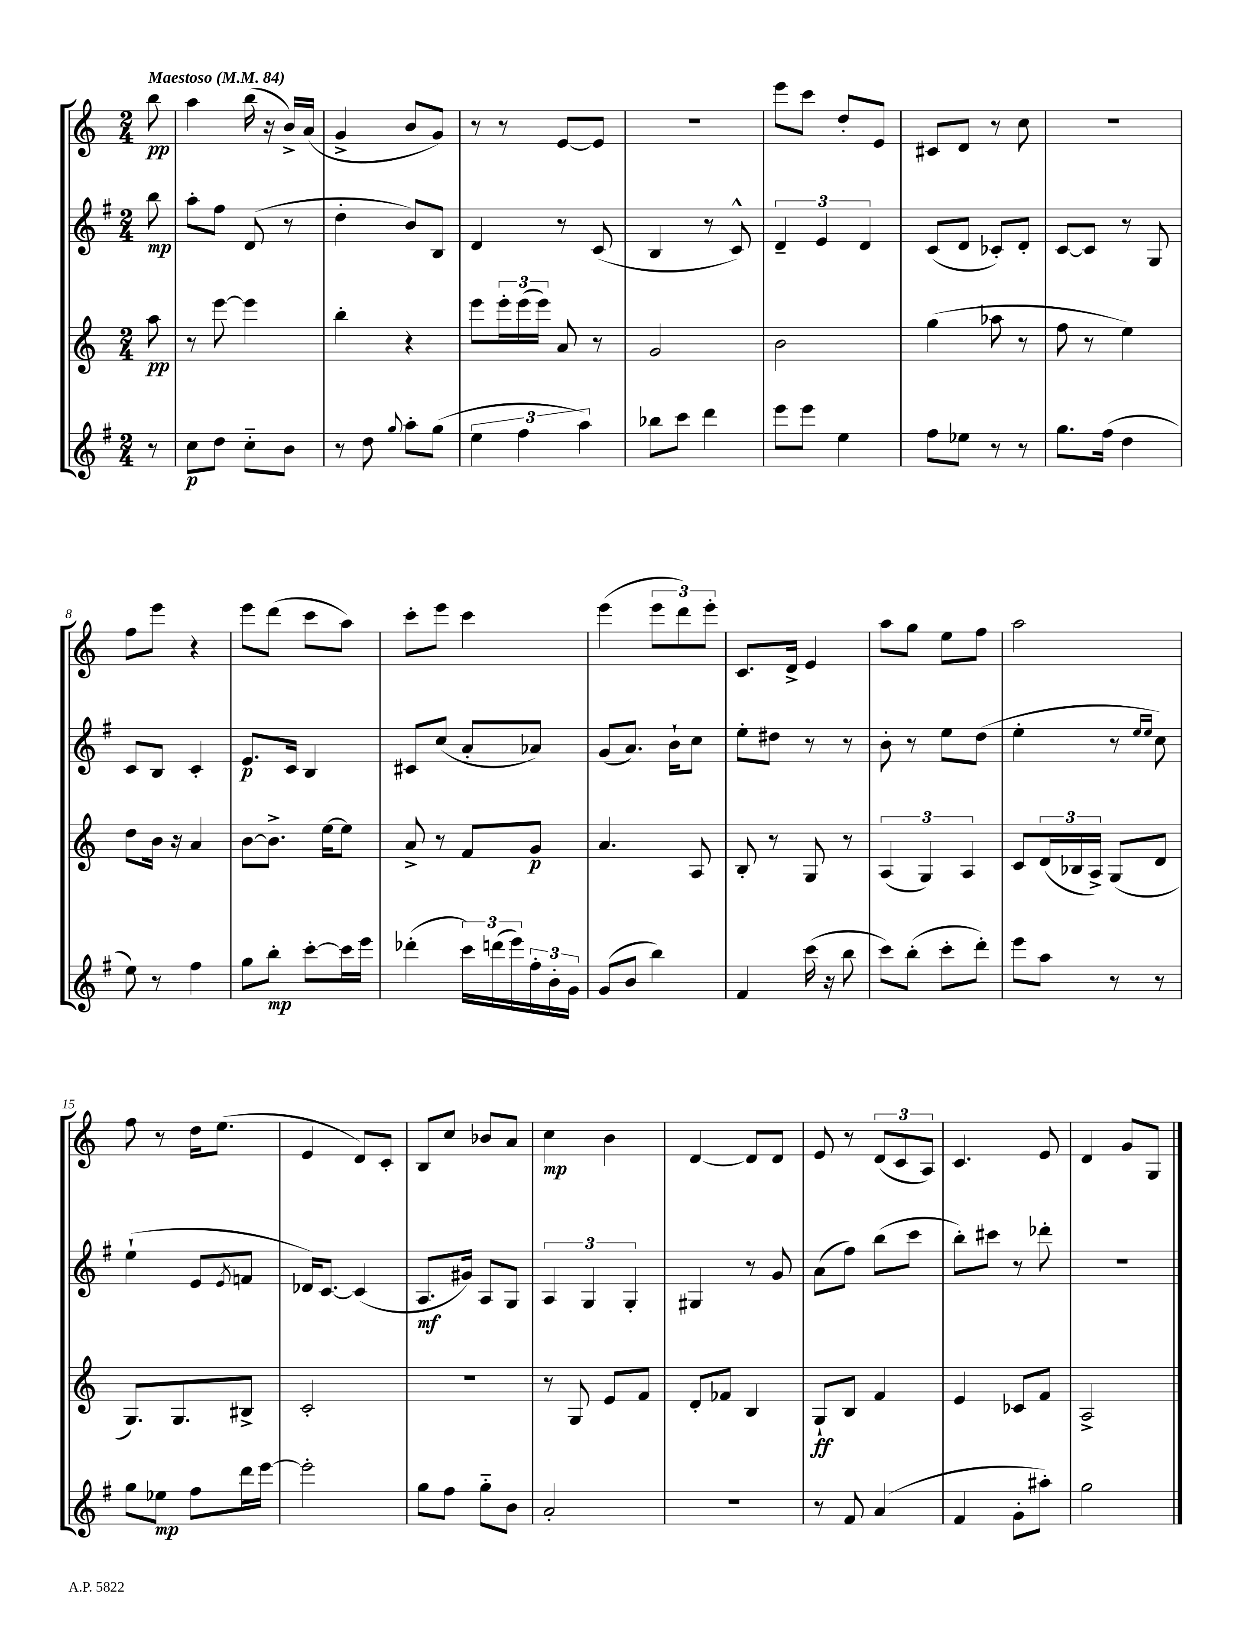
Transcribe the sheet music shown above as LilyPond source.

<<
\new StaffGroup <<
\new Staff = "s0" {
    \clef treble \key c \major \numericTimeSignature \time 2/4 \partial 8 \tempo "Maestoso" 4 = 84
    b''8\pp |
    a''4 b''16( r16 b'16->) a'16( |
    g'4-> b'8 g'8) |
    r8 r8 e'8~ e'8 |
    R2 |
    e'''8 c'''8 d''8-. e'8 |
    cis'8 d'8 r8 c''8 |
    r2 |
    f''8 e'''8 r4 |
    e'''8 d'''8( c'''8 a''8) |
    c'''8-. e'''8 c'''4 |
    e'''4( \tuplet 3/2 { e'''8 d'''8) e'''8-. } |
    c'8. d'16-> e'4 |
    a''8 g''8 e''8 f''8 |
    a''2 |
    f''8 r8 d''16 e''8.( |
    e'4 d'8) c'8-. |
    b8 c''8 bes'8 a'8 |
    c''4\mp b'4 |
    d'4~ d'8 d'8 |
    e'8 r8 \tuplet 3/2 { d'8( c'8 a8) } |
    c'4. e'8 |
    d'4 g'8 g8 \bar "|." |
}
\new Staff = "s1" {
    \clef treble \key g \major \numericTimeSignature \time 2/4 \partial 8
    b''8\mp |
    a''8-. fis''8 d'8( r8 |
    d''4-. b'8) b8 |
    d'4 r8 c'8( |
    b4 r8 c'8-^) |
    \tuplet 3/2 { d'4-- e'4 d'4 } |
    c'8( d'8 ces'8-.) d'8-. |
    c'8~ c'8 r8 g8 |
    c'8 b8 c'4-. |
    e'8.\p c'16 b4 |
    cis'8 c''8( a'8-. aes'8) |
    g'8( a'8.) b'16-! c''8 |
    e''8-. dis''8 r8 r8 |
    b'8-. r8 e''8 d''8( |
    e''4-. r8 \grace { e''16 e''16 } c''8) |
    e''4-!( e'8 \acciaccatura { e'8 } f'8 |
    des'16) c'8.~ c'4( |
    a8.\mf gis'16) a8 g8 |
    \tuplet 3/2 { a4 g4 g4-. } |
    gis4 r8 g'8 |
    a'8( fis''8) b''8( c'''8 |
    b''8-.) cis'''8 r8 des'''8-. |
    R2 \bar "|." |
}
\new Staff = "s2" {
    \clef treble \key c \major \numericTimeSignature \time 2/4 \partial 8
    a''8\pp |
    r8 e'''8~ e'''4 |
    b''4-. r4 |
    e'''8 \tuplet 3/2 { e'''16-. e'''16( e'''16) } a'8 r8 |
    g'2 |
    b'2 |
    g''4( aes''8 r8 |
    f''8 r8 e''4) |
    d''8 b'16 r16 a'4 |
    b'8~ b'8.-> e''16~ e''8 |
    a'8-> r8 f'8 g'8\p |
    a'4. a8 |
    b8-. r8 g8 r8 |
    \tuplet 3/2 { a4( g4) a4 } |
    c'8 \tuplet 3/2 { d'16( bes16 a16->) } g8( d'8 |
    g8.) g8. bis8-> |
    c'2-. |
    R2 |
    r8 g8 e'8 f'8 |
    d'8-. fes'8 b4 |
    g8-!\ff b8 f'4 |
    e'4 ces'8 f'8 |
    a2-> \bar "|." |
}
\new Staff = "s3" {
    \clef treble \key g \major \numericTimeSignature \time 2/4 \partial 8
    r8 |
    c''8\p d''8 c''8-_ b'8 |
    r8 d''8 \appoggiatura { g''8 } a''8-. g''8( |
    \tuplet 3/2 { e''4 fis''4 a''4) } |
    bes''8 c'''8 d'''4 |
    e'''8 e'''8 e''4 |
    fis''8 ees''8 r8 r8 |
    g''8. fis''16( d''4 |
    e''8) r8 fis''4 |
    g''8 b''8-.\mp c'''8~-. c'''16 e'''16 |
    des'''4-.( \tuplet 3/2 { c'''16) d'''16( e'''16) } \tuplet 3/2 { fis''16-. b'16-. g'16 } |
    g'8( b'8 b''4) |
    fis'4 c'''16( r16 b''8 |
    c'''8) b''8-.( c'''8-. d'''8-.) |
    e'''8 a''8 r8 r8 |
    g''8 ees''8\mp fis''8 d'''16 e'''16~ |
    e'''2-. |
    g''8 fis''8 g''8-_ b'8 |
    a'2-. |
    R2 |
    r8 fis'8 a'4( |
    fis'4 g'8-. ais''8-.) |
    g''2 \bar "|." |
}
>>
>>
